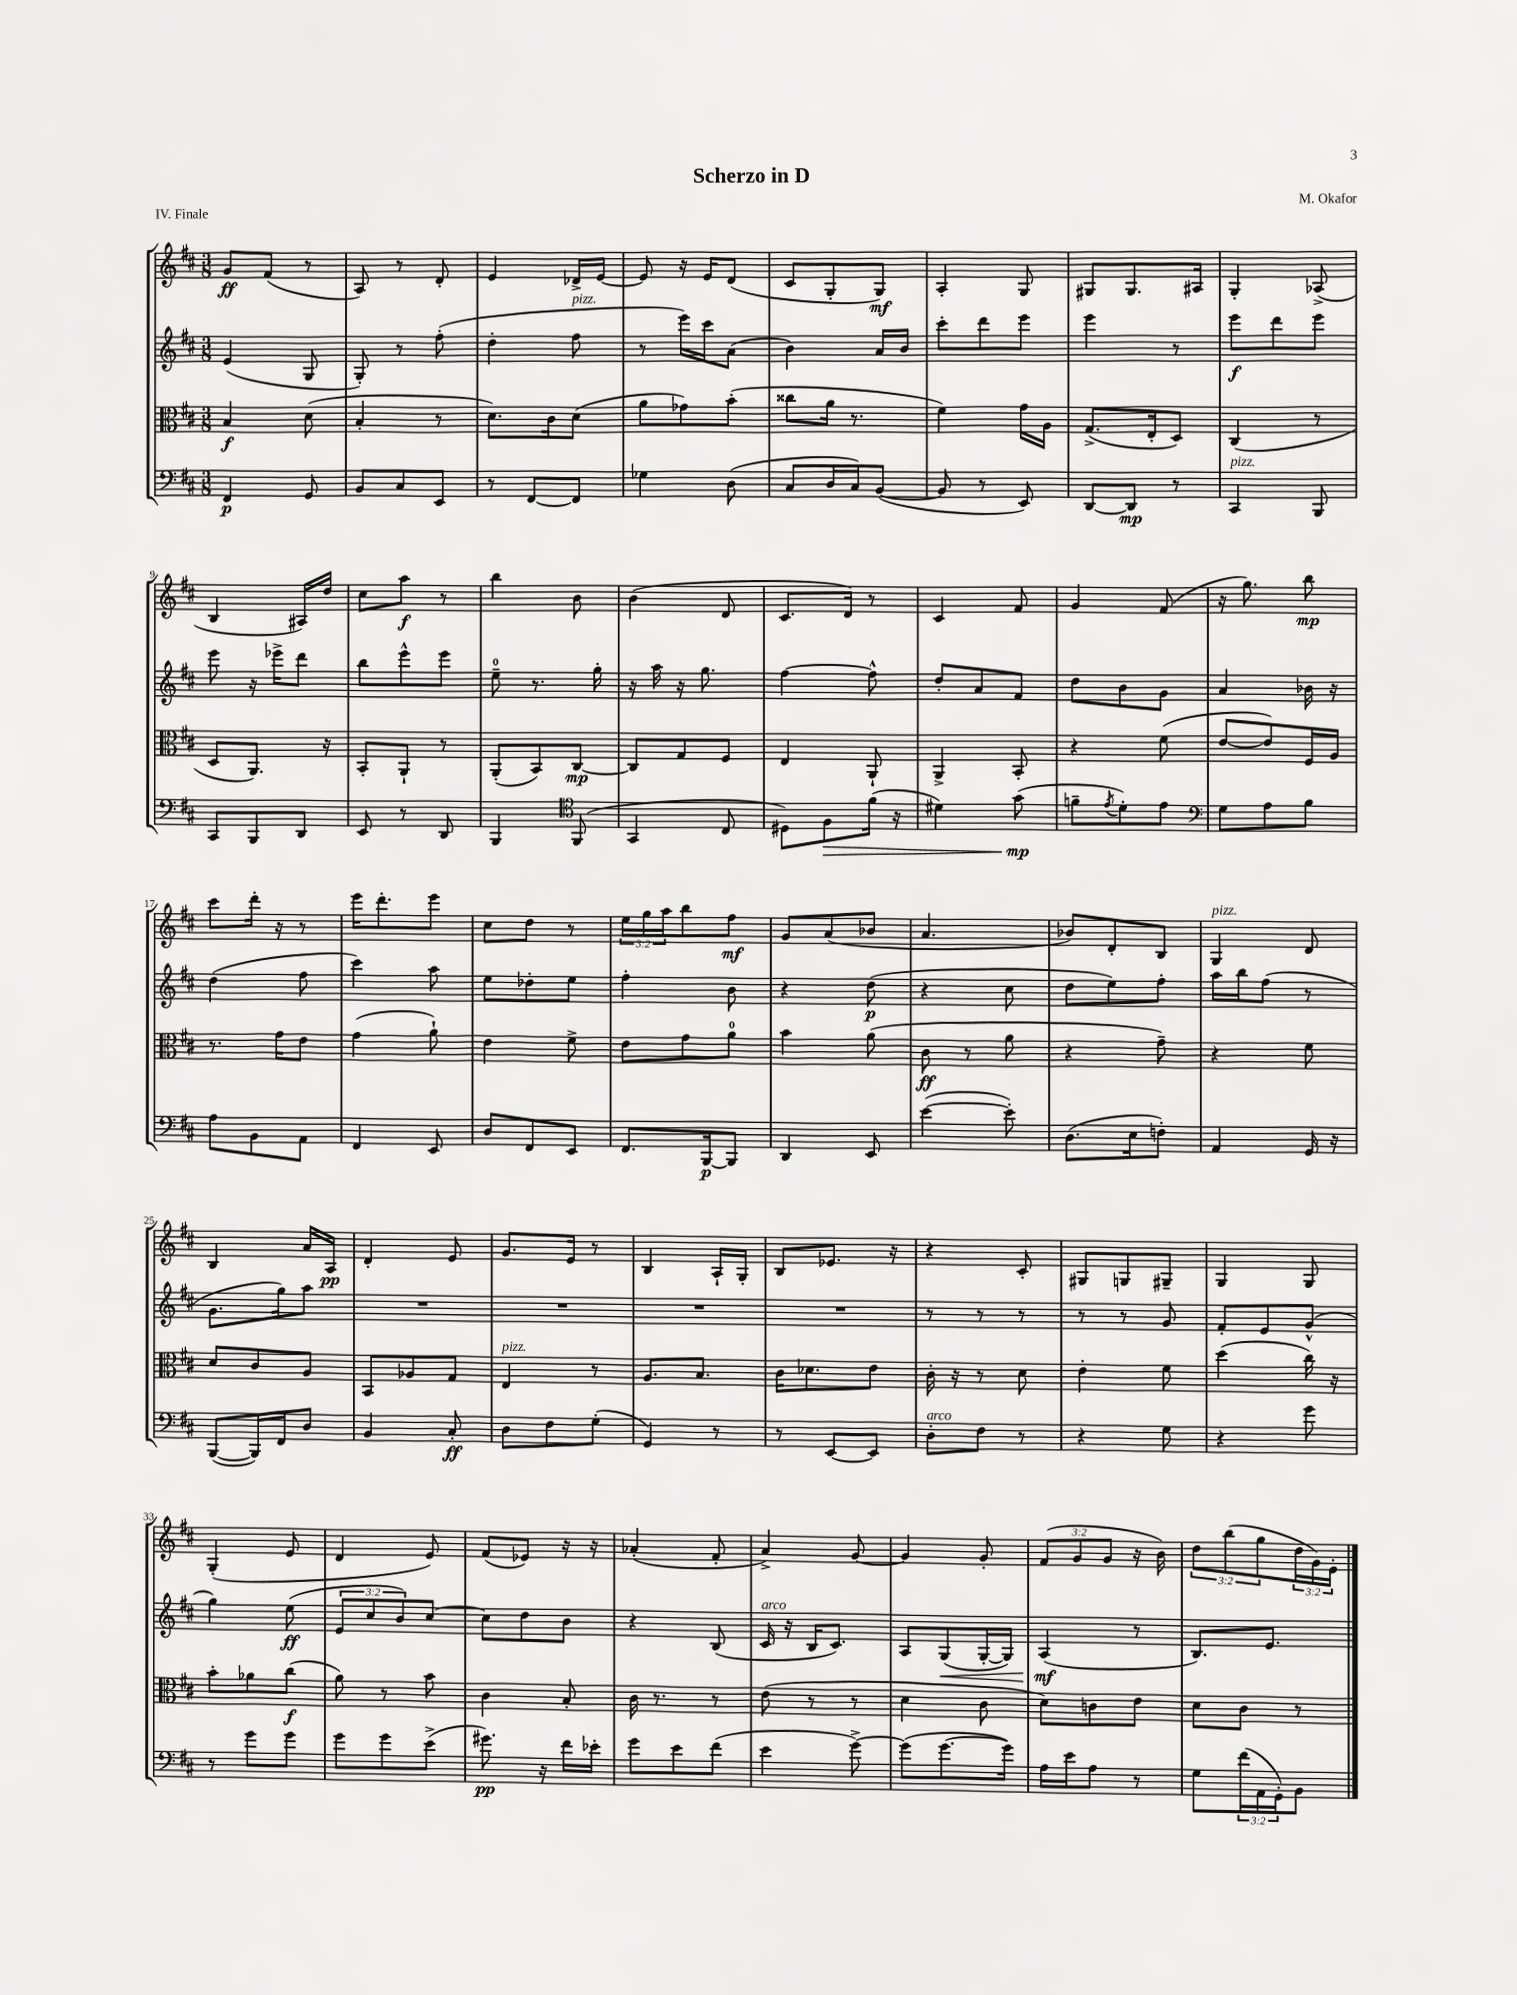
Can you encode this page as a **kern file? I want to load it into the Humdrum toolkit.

**kern	**dynam	**kern	**dynam	**kern	**dynam	**kern	**dynam
*part4	*part4	*part3	*part3	*part2	*part2	*part1	*part1
*staff4	*staff4	*staff3	*staff3	*staff2	*staff2	*staff1	*staff1
*clefF4	*	*clefC3	*	*clefG2	*	*clefG2	*
*k[f#c#]	*	*k[f#c#]	*	*k[f#c#]	*	*k[f#c#]	*
*M3/8	*	*M3/8	*	*M3/8	*	*M3/8	*
=1	=1	=1	=1	=1	=1	=1	=1
4FF#/	p	4B/	f	(4e/	.	8g/L	ff
.	.	.	.	.	.	(8f#/J	.
8GG/	.	(8d\	.	8G/	.	8r	.
=2	=2	=2	=2	=2	=2	=2	=2
8BB/L	.	4B'/	.	8G'/)	.	8A/)	.
8C#/	.	.	.	8r	.	8r	.
8EE/J	.	8r	.	(8ff#'\	.	8d'/	.
=3	=3	=3	=3	=3	=3	=3	=3
8r	.	8.d\L)	.	4dd'\	.	4e/	.
[8FF#/L	.	.	.	.	.	.	.
.	.	16c#\k	.	.	.	.	.
!	!	!	!	!LO:TX:a:i:t=pizz.	!	!	!
8FF#/J]	.	(8d\J	.	8ff#\	.	16d-X^/LL	.
.	.	.	.	.	.	[16e/JJ	.
=4	=4	=4	=4	=4	=4	=4	=4
4G-X\	.	8a\L	.	8r	.	8e/]	.
.	.	8g-X\)	.	16eee\LL)	.	16r	.
.	.	.	.	16ccc#\J	.	16e/KL	.
(8D\	.	(8b'\J	.	(8a\J	.	(8d/J	.
=5	=5	=5	=5	=5	=5	=5	=5
8C#/L	.	8cc##X\L	.	4b\)	.	8c#/L	.
16D/L	.	16a\Jk	.	.	.	8G'/	.
16C#/J)	.	8.r	.	.	.	.	.
([8BB/J	.	.	.	16a/LL	.	8G/J)	mf
.	.	.	.	16b/JJ	.	.	.
=6	=6	=6	=6	=6	=6	=6	=6
8BB/]	.	4f#\)	.	8ccc#'\L	.	4A'/	.
8r	.	.	.	8ddd\	.	.	.
8EE/)	.	16g\LL	.	8eee\J	.	8G/	.
.	.	16A\JJ	.	.	.	.	.
=7	=7	=7	=7	=7	=7	=7	=7
[8DD/L	.	(8.G^/L	.	4eee\	.	8G#X/L	.
8DD/J]	mp	.	.	.	.	8.G#/	.
.	.	16E'/k	.	.	.	.	.
8r	.	8D/J)	.	8r	.	.	.
.	.	.	.	.	.	16A#X/Jk	.
=8	=8	=8	=8	=8	=8	=8	=8
!LO:TX:a:i:t=pizz.	!	!	!	!	!	!	!
4CC#/	.	(4C#/	.	8eee\L	f	4G'/	.
.	.	.	.	8ddd\	.	.	.
8BBB/	.	8r	.	8eee\J	.	(8A-X^/	.
!!LO:LB:g=z
=9	=9	=9	=9	=9	=9	=9	=9
8CC#/L	.	8D/L	.	8eee\	.	4B/	.
8BBB/	.	8.AA/J)	.	16r	.	.	.
.	.	.	.	16eee-X^\KL	.	.	.
8DD/J	.	.	.	8ddd\J	.	16A#X/LL)	.
.	.	16r	.	.	.	16dd/JJ	.
=10	=10	=10	=10	=10	=10	=10	=10
8EE/	.	8BB'/L	.	8bb\L	.	8cc#\L	.
8r	.	8AA`/J	.	8eee^^\	.	8aa\J	f
8DD/	.	8r	.	8eee\J	.	8r	.
=11	=11	=11	=11	=11	=11	=11	=11
4BBB/	.	(8AA'/L	.	8ee~\	.	4bb\	.
.	.	8BB/)	.	8.r	.	.	.
*clefC4	*	*	*	*	*	*	*
(8FF#/	.	[8C#/J	mp	.	.	8b\	.
.	.	.	.	16gg'\	.	.	.
=12	=12	=12	=12	=12	=12	=12	=12
4GG/	.	8C#/L]	.	16r	.	(4b\	.
.	.	.	.	16aa\	.	.	.
.	.	8G/	.	16r	.	.	.
.	.	.	.	8.gg\	.	.	.
8C#/	.	8F#/J	.	.	.	8d/	.
=13	=13	=13	=13	=13	=13	=13	=13
8D#X\L)	.	4E/	.	[4ff#\	.	8.c#/L	.
!	!LO:HP:b	!	!	!	!	!	!
8F#\	>	.	.	.	.	.	.
.	.	.	.	.	.	16d/Jk)	.
(16f#\Jk	.	8AA`/	.	8ff#^^\]	.	8r	.
16r	.	.	.	.	.	.	.
=14	=14	=14	=14	=14	=14	=14	=14
4d#X\)	.	4AA^/	.	8dd'/L	.	4c#/	.
.	.	.	.	8a/	.	.	.
(8g\	mp	8BB'/	.	8f#/J	.	8f#/	.
.	]	.	.	.	.	.	.
=15	=15	=15	=15	=15	=15	=15	=15
8fn~\L	.	4r	.	8dd\L	.	4g/	.
8qe/	.	.	.	.	.	.	.
8d'\)	.	.	.	8b\	.	.	.
8e\J	.	(8f#\	.	8g\J	.	(8f#/	.
=16	=16	=16	=16	=16	=16	=16	=16
*clefF4	*	*	*	*	*	*	*
8G\L	.	[8e/L	.	4a/	.	16r	.
.	.	.	.	.	.	8.gg\)	.
8A\	.	8e/])	.	.	.	.	.
8B\J	.	16F#/L	.	16b-X\	.	8bb\	mp
.	.	16A/JJ	.	16r	.	.	.
!!LO:LB:g=z
=17	=17	=17	=17	=17	=17	=17	=17
8A\L	.	8.r	.	(4dd\	.	8ccc#\L	.
8BB\	.	.	.	.	.	16ddd'\Jk	.
.	.	16g\KL	.	.	.	16r	.
8AA\J	.	8e\J	.	8ff#\	.	8r	.
=18	=18	=18	=18	=18	=18	=18	=18
4FF#/	.	(4g\	.	4ccc#\)	.	16eee\KL	.
.	.	.	.	.	.	8.ddd'\	.
8EE/	.	8a`\)	.	8aa\	.	8eee\J	.
=19	=19	=19	=19	=19	=19	=19	=19
8D/L	.	4e\	.	8ee\L	.	8cc#\L	.
8FF#/	.	.	.	8dd-X'\	.	8dd\J	.
8EE/J	.	8f#^\	.	8ee\J	.	8r	.
=20	=20	=20	=20	=20	=20	=20	=20
8.FF#/L	.	8e\L	.	4ff#'\	.	24ee\LL	.
.	.	.	.	.	.	24gg\	.
.	.	.	.	.	.	24aa\J	.
.	.	8g\	.	.	.	8bb\	.
[16BBB/k	p	.	.	.	.	.	.
8BBB/J]	.	8a\J	.	8b\	.	8ff#\J	mf
=21	=21	=21	=21	=21	=21	=21	=21
4DD/	.	4b\	.	4r	.	8g/L	.
.	.	.	.	.	.	(8a/	.
8EE/	.	(8a\	.	(8dd\	p	8b-X/J	.
=22	=22	=22	=22	=22	=22	=22	=22
([4e\	.	8c#\	ff	4r	.	4.a/	.
.	.	8r	.	.	.	.	.
8e'\])	.	8a\	.	8cc#\	.	.	.
=23	=23	=23	=23	=23	=23	=23	=23
(8.D\L	.	4r	.	8dd\L	.	8b-X/L)	.
.	.	.	.	8ee\)	.	8d'/	.
16E\k	.	.	.	.	.	.	.
8Fn'\J)	.	8g~\)	.	8ff#'\J	.	8B/J	.
=24	=24	=24	=24	=24	=24	=24	=24
!	!	!	!	!	!	!LO:TX:a:i:t=pizz.	!
4AA/	.	4r	.	16aa\LL	.	4G/	.
.	.	.	.	16bb\J	.	.	.
.	.	.	.	(8ff#\J	.	.	.
16GG/	.	8f#\	.	8r	.	8d/	.
16r	.	.	.	.	.	.	.
!!LO:LB:g=z
=25	=25	=25	=25	=25	=25	=25	=25
([8BBB/L	.	8d/L	.	8.g\L	.	4B/	.
16BBB/L])	.	8c#/	.	.	.	.	.
16FF#/J	.	.	.	16gg\k)	.	.	.
8D/J	.	8A/J	.	8aa\J	.	16a/LL	.
.	.	.	.	.	.	16A/JJ	pp
=26	=26	=26	=26	=26	=26	=26	=26
4BB/	.	8BB/L	.	4.r	.	4d'/	.
.	.	8A-X/	.	.	.	.	.
8C#'/	ff	8G/J	.	.	.	8e/	.
=27	=27	=27	=27	=27	=27	=27	=27
!	!	!LO:TX:a:i:t=pizz.	!	!	!	!	!
8D\L	.	4E/	.	4.r	.	8.g/L	.
8F#\	.	.	.	.	.	.	.
.	.	.	.	.	.	16e/Jk	.
(8G'\J	.	8r	.	.	.	8r	.
=28	=28	=28	=28	=28	=28	=28	=28
4GG/)	.	8.A/L	.	4.r	.	4B/	.
.	.	8.B/J	.	.	.	.	.
8r	.	.	.	.	.	16A`/LL	.
.	.	.	.	.	.	16G'/JJ	.
=29	=29	=29	=29	=29	=29	=29	=29
8r	.	16c#\KL	.	4.r	.	8B/L	.
.	.	8.d-X\	.	.	.	.	.
[8EE/L	.	.	.	.	.	8.e-X/J	.
8EE/J]	.	8e\J	.	.	.	.	.
.	.	.	.	.	.	16r	.
=30	=30	=30	=30	=30	=30	=30	=30
!LO:TX:a:i:t=arco	!	!	!	!	!	!	!
8D'\L	.	16c#'\	.	8r	.	4r	.
.	.	16r	.	.	.	.	.
8F#\J	.	8r	.	8r	.	.	.
8r	.	8d\	.	8r	.	8c#'/	.
=31	=31	=31	=31	=31	=31	=31	=31
4r	.	4e'\	.	8r	.	8G#X/L	.
.	.	.	.	8r	.	8Gn/	.
8G\	.	8f#\	.	8g/	.	8G#X~/J	.
=32	=32	=32	=32	=32	=32	=32	=32
4r	.	(4dd\	.	8f#'/L	.	4G/	.
.	.	.	.	8e/	.	.	.
8g\	.	16cc#\)	.	(8g^^/J	.	8G/	.
.	.	16r	.	.	.	.	.
!!LO:LB:g=z
=33	=33	=33	=33	=33	=33	=33	=33
8r	.	8b'\L	.	4gg\)	.	(4G'/	.
8g\L	.	8a-X\	.	.	.	.	.
8g\J	.	(8cc#\J	f	(8ee\	ff	8e/	.
=34	=34	=34	=34	=34	=34	=34	=34
8g\L	.	8a\)	.	12e/L	.	4d/	.
.	.	.	.	12cc#/	.	.	.
8g\	.	8r	.	.	.	.	.
.	.	.	.	12b/)	.	.	.
(8e^\J	.	8b\	.	[8cc#/J	.	8e/)	.
=35	=35	=35	=35	=35	=35	=35	=35
8.g#X\)	pp	4c#\	.	8cc#\L]	.	(8f#/L	.
.	.	.	.	8dd\	.	8e-X/J)	.
16r	.	.	.	.	.	.	.
16f#\LL	.	8B'/	.	8b\J	.	16r	.
16e-X'\JJ	.	.	.	.	.	16r	.
=36	=36	=36	=36	=36	=36	=36	=36
8g\L	.	16c#\	.	4r	.	(4a-X'/	.
.	.	8.r	.	.	.	.	.
8e\	.	.	.	.	.	.	.
(8f#\J	.	8r	.	(8B/	.	8f#'/	.
=37	=37	=37	=37	=37	=37	=37	=37
!	!	!	!	!LO:TX:a:i:t=arco	!	!	!
4e\	.	(8e\	.	16c#/	.	4a^/)	.
.	.	.	.	16r	.	.	.
.	.	8r	.	16B/KL	.	.	.
.	.	.	.	8.c#/J)	.	.	.
[8g^\)	.	8r	.	.	.	[8g/	.
=38	=38	=38	=38	=38	=38	=38	=38
(8g\L]	.	4d\	.	8A/L	.	4g/]	.
!	!	!	!	!	!LO:HP:b	!	!
[8.g\	.	.	.	(8G/	<	.	.
.	.	8c#\	.	[16G'/L	.	8g'/	.
16g\Jk])	.	.	.	16G/JJ])	.	.	.
=39	=39	=39	=39	=39	=39	=39	=39
16A\LL	.	8d\L)	.	(4A/	mf	(12f#/L	.
16e\J	.	.	.	.	.	.	.
.	.	.	.	.	.	12g/	.
8A\J	.	8cn\	.	.	.	.	.
.	.	.	.	.	.	12g/J	.
8r	.	8e\J	.	8r	[	16r	.
.	.	.	.	.	.	16b\)	.
=40	=40	=40	=40	=40	=40	=40	=40
8G\L	.	8d\L	.	8.B/L)	.	12dd\L	.
.	.	.	.	.	.	(12bb\	.
(24f#\L	.	8c#\J	.	.	.	.	.
24AA\	.	.	.	.	.	12gg\	.
.	.	.	.	8.e/J	.	.	.
24GG'\J)	.	.	.	.	.	.	.
8BB\J	.	8r	.	.	.	24dd\L	.
.	.	.	.	.	.	24g\)	.
.	.	.	.	.	.	24e'\JJ	.
==	==	==	==	==	==	==	==
*-	*-	*-	*-	*-	*-	*-	*-
